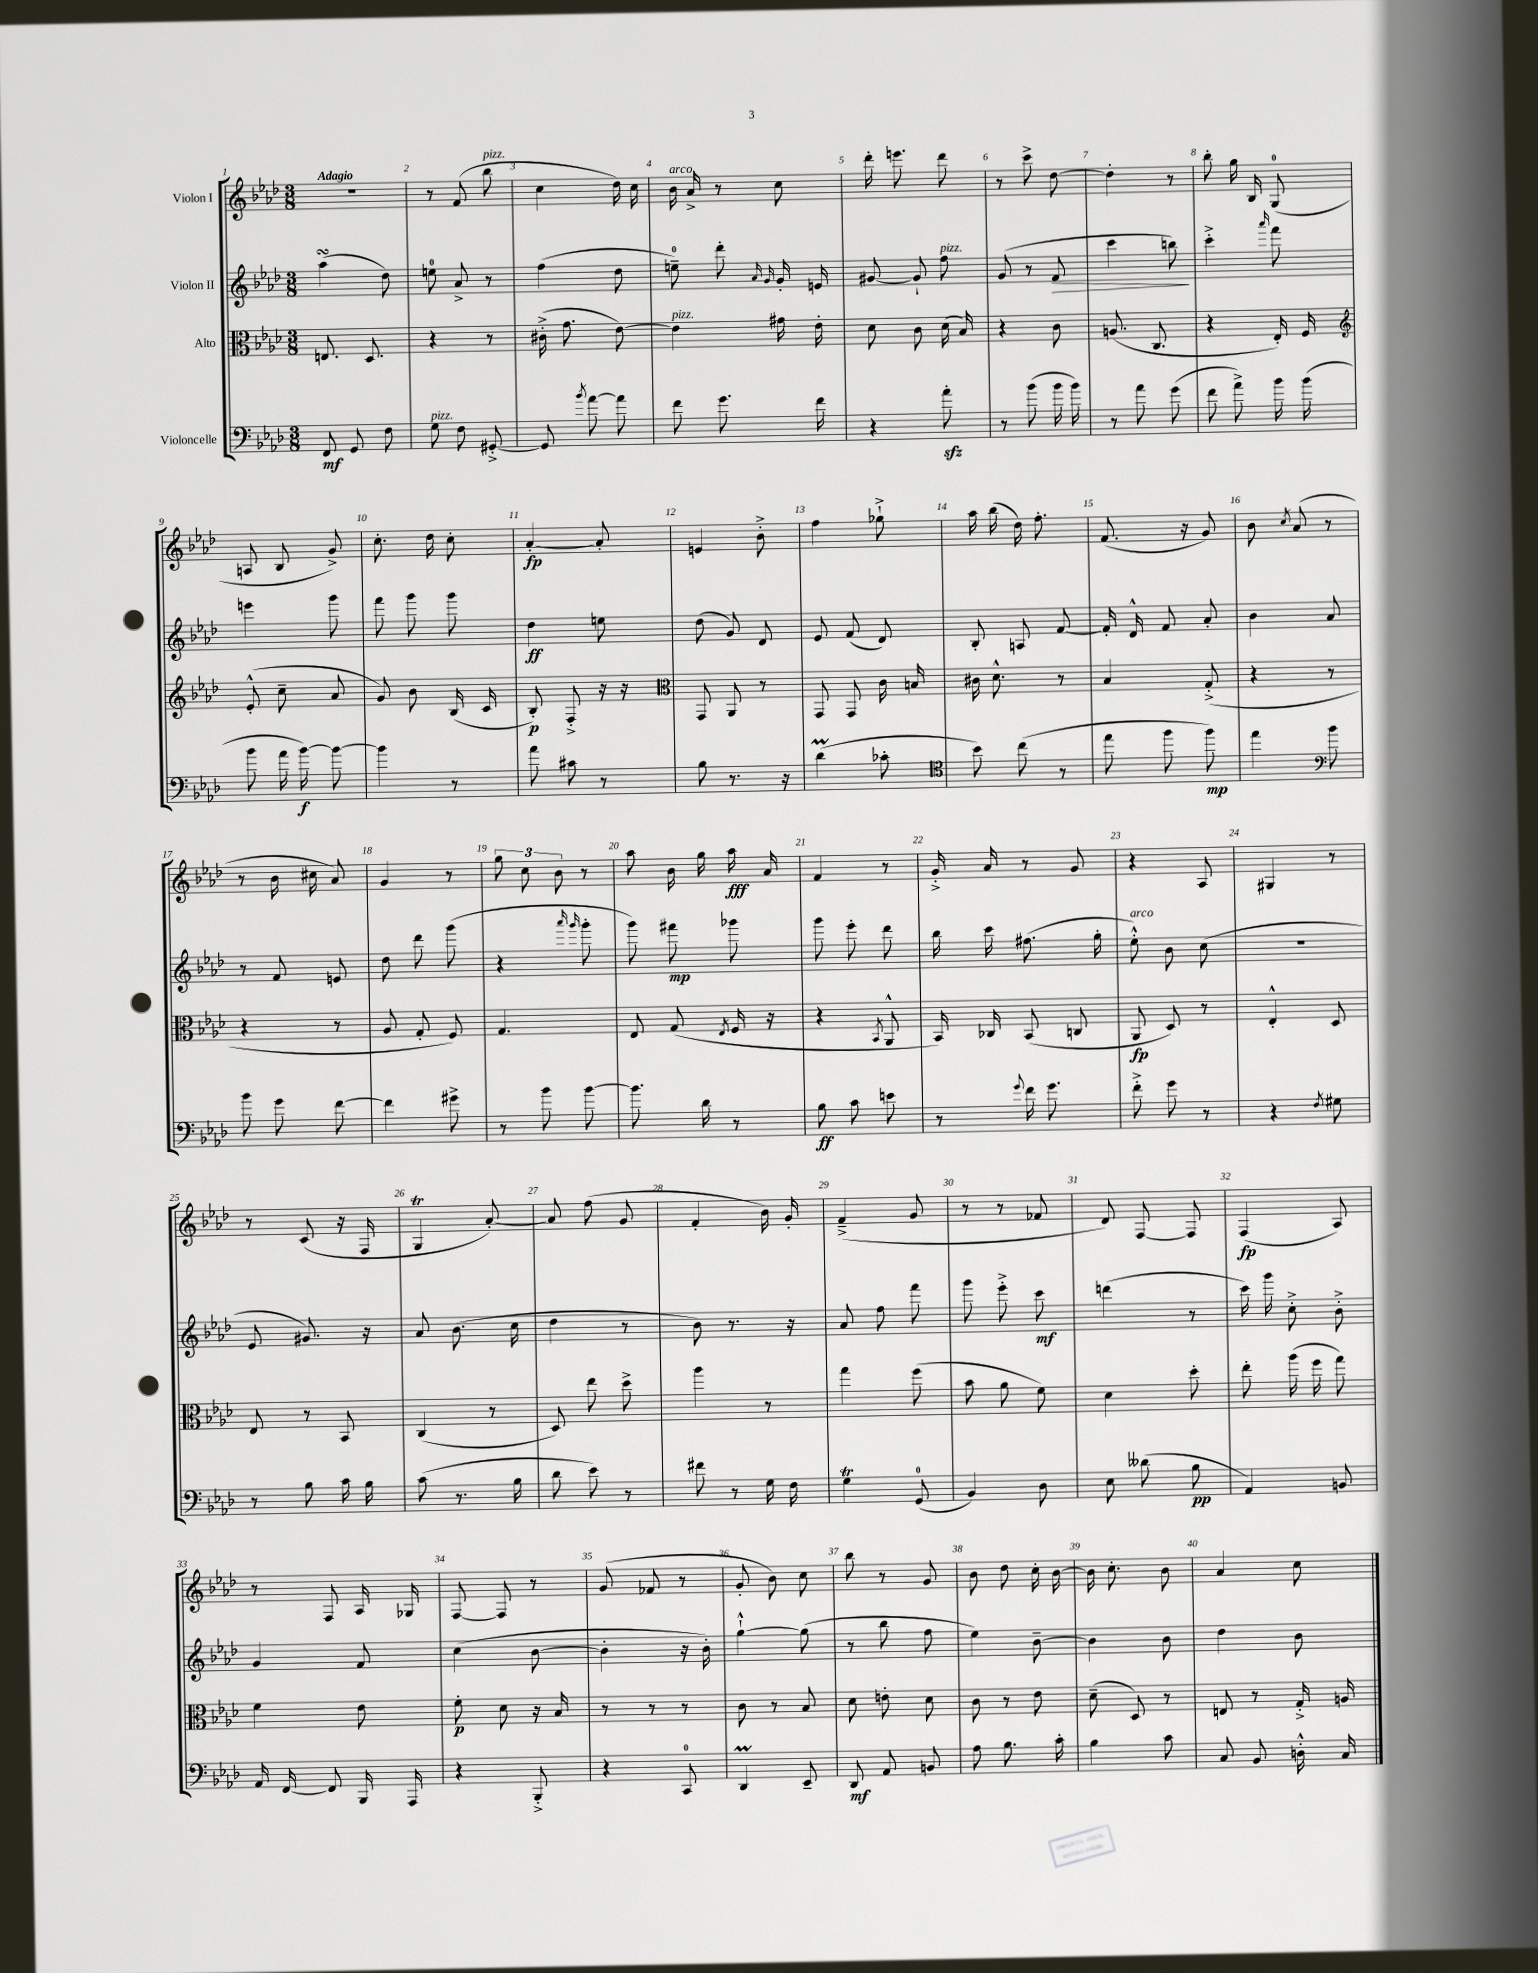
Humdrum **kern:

**kern	**kern	**kern	**kern
*staff4	*staff3	*staff2	*staff1
*clefF4	*clefC3	*clefG2	*clefG2
*k[b-e-a-d-]	*k[b-e-a-d-]	*k[b-e-a-d-]	*k[b-e-a-d-]
*M3/8	*M3/8	*M3/8	*M3/8
8FF	8.E	(4aa-	4.r
8GG	.	.	.
.	8.D-	.	.
8F	.	8dd-)	.
=	=	=	=
8G	4r	8ee	8r
8F	.	8a-^	(8f
[8GG#'^	8r	8r	8bb-
=	=	=	=
8GG#]	(16c#'^	(4ff	4cc
.	8.g	.	.
8qb-	.	.	.
[8a-	.	.	.
8a-]	[8e-)	8dd-	16dd-)
.	.	.	16cc
=	=	=	=
8f	4e-]	8ee~)	16b-
.	.	.	16a-^
8.g	.	8ddd-'	8r
.	.	16qqa-	.
.	.	16qqg	.
.	16g#	16g'	8cc
16f	16e-'	16e	.
=	=	=	=
4r	8d-	[8g#	16ddd-'
.	.	.	8.eee
.	8c	8g#`]	.
8a-'	(16d-	8ff	8ddd-
.	16B-)	.	.
=	=	=	=
8r	4r	(8g	8r
(8b-	.	8r	8ccc^
16b-	8c	8f	[8dd-
16b-)	.	.	.
=	=	=	=
8r	(8.A	4ccc	4dd-']
8a-	.	.	.
.	8.C	.	.
(8g	.	8bb)	8r
=	=	=	=
8f	4r	4ccc'^	8bb-'
8a-^)	.	.	16gg
.	.	.	16B-
.	.	16qqaaa-	.
16b-	16E-')	8fff	(8G
(16b-	16F	.	.
=	=	=	=
*	*clefG2	*	*
8b-	(8e-'^^	4eee	8A
16a-	8cc~	.	8B-
[16b-)	.	.	.
8b-_	8a-	8ggg	8g^)
=	=	=	=
4b-]	8g)	8fff	8.cc'
.	8b-	8ggg	.
.	.	.	16dd-
8r	(16B-	8ggg	8cc'
.	16c	.	.
=	=	=	=
8a-	8B-')	4dd-	[4a-'
8c#	8F'^	.	.
8r	16r	8ee	8a-']
.	16r	.	.
=	=	=	=
*	*clefC3	*	*
8B-	8GG	(8dd-	4e
8.r	8AA-	8g)	.
.	8r	8d-	8b-'^
16r	.	.	.
=	=	=	=
(4d-	8GG	8e-	4ff
.	8GG	(8f	.
8c-'	16c	8d-)	8gg-`^
.	16B	.	.
=	=	=	=
*clefC4	*	*	*
8b-)	16c#	8B-'	16aa-
.	8.d-^^	.	(16bb-
(8cc	.	8A	16dd-)
.	.	.	8.ff'
8r	8r	[8f	.
=	=	=	=
8ee-	4B-	16f']	(8.f
.	.	16d-^^	.
8ff	.	8f	.
.	.	.	16r
8ff)	(8G'^	8a-'	8g)
=	=	=	=
4ee-	4r	4b-	8b-
.	.	.	8qcc
.	.	.	(8a-
*clefF4	*	*	*
8b-	8r	8a-	8r
=	=	=	=
8b-	4r	8r	8r
8g	.	8f	16b-
.	.	.	16cc#
[8f	8r	8e	8a-)
=	=	=	=
4f]	8A-	8dd-	4g
.	8G'	8ddd-	.
8g#^	8F)	(8ggg	8r
=	=	=	=
8r	4.G	4r	12gg
.	.	.	12cc
8b-	.	.	.
.	.	.	12b-
.	.	16qqaaa-	.
.	.	16qqggg	.
[8b-	.	8ggg'	8r
=	=	=	=
8.b-]	8E-	8ggg)	8aa-
.	(8G	8fff#	16b-
16d-	.	.	16gg
.	8qE-	.	.
8r	16F	8ggg-	16aa-
.	16r	.	16a-
=	=	=	=
8B-	4r	8ggg	4f
8c	.	8eee-'	.
.	8qBB-	.	.
8e	8AA-^^	8ddd-	8r
=	=	=	=
8r	16BB-)	16bb-	16g'^
.	16C-	16ccc	16a-
8qqg	.	.	.
16f	(8BB-	(8.ff#	8r
8.g	.	.	.
.	8C	.	8g
.	.	16gg'	.
=	=	=	=
8f'^	8AA-	8ee-'^^)	4r
8g	8D-)	8b-	.
8r	8r	(8cc	8A-
=	=	=	=
4r	4E-'^^	4.r	4G#
8qF	.	.	.
8G#	8D-	.	8r
=	=	=	=
8r	8E-	8e-	8r
8B-	8r	8.g#)	(8c
16c	8BB-	.	16r
16B-	.	16r	16F
=	=	=	=
(8c	(4C	8a-	4G
8.r	.	(8.b-	.
.	8r	.	[8a-')
16B-	.	16cc	.
=	=	=	=
8d-	8D-)	4dd-	8a-]
8e-)	8ee-	.	(8ff
8r	8dd-^	8r	8g
=	=	=	=
8f#	4aa-	8b-)	4f'
8r	.	8.r	.
16G	8r	.	16b-)
16F	.	16r	16g'
=	=	=	=
4G	4gg	8a-	(4f~^
.	.	8ff	.
(8GG	(8ff	8fff	8g
=	=	=	=
4BB-)	8b-	8ggg	8r
.	8a-	8eee-'^	8r
8D-	8f)	8ccc	8f-
=	=	=	=
8E-	4d-	(4ddd	8d-)
(8d--	.	.	[8F
8B-	8dd-'	8r	8F]
=	=	=	=
4AA-)	8ee-'	16ccc)	(4F
.	.	16ggg	.
.	(16aa-	8cc'^	.
.	16ff	.	.
8BB	8gg)	8b-'^	8A-)
=	=	=	=
16AA-	4f	4g	8r
[16FF	.	.	.
8FF]	.	.	8F
16BBB-	8e-	8f	16A-
16AAA-	.	.	16G-
=	=	=	=
4r	8f'	(4cc	[8F
.	8d-	.	8F]
8BBB-'^	16r	[8b-	8r
.	16B-	.	.
=	=	=	=
4r	8r	4b-']	(8g
.	8r	.	8f-
8CC	8r	16r	8r
.	.	16b-')	.
=	=	=	=
4DD-	8c	[4gg`^^	8g'
.	8r	.	8b-)
8EE-~	8B-	(8gg]	8cc
=	=	=	=
8DD-	8d-	8r	8bb-
8AA-	8e'	8bb-	8r
8BB	8d-	8ff	8g
=	=	=	=
8A-	8c	4ee-)	8b-
8.B-	8r	.	8dd-
.	8e-	[8b-~	16cc'
16c'	.	.	[16b-
=	=	=	=
4B-	(8d-~	4b-]	16b-]
.	.	.	8.cc'
.	8D-)	.	.
8c	8r	8b-	8b-
=	=	=	=
8C	8E	4dd-	4a-
8BB-	8r	.	.
16D'^^	16G'^	8b-	8cc
16C	16A	.	.
==	==	==	==
*-	*-	*-	*-
